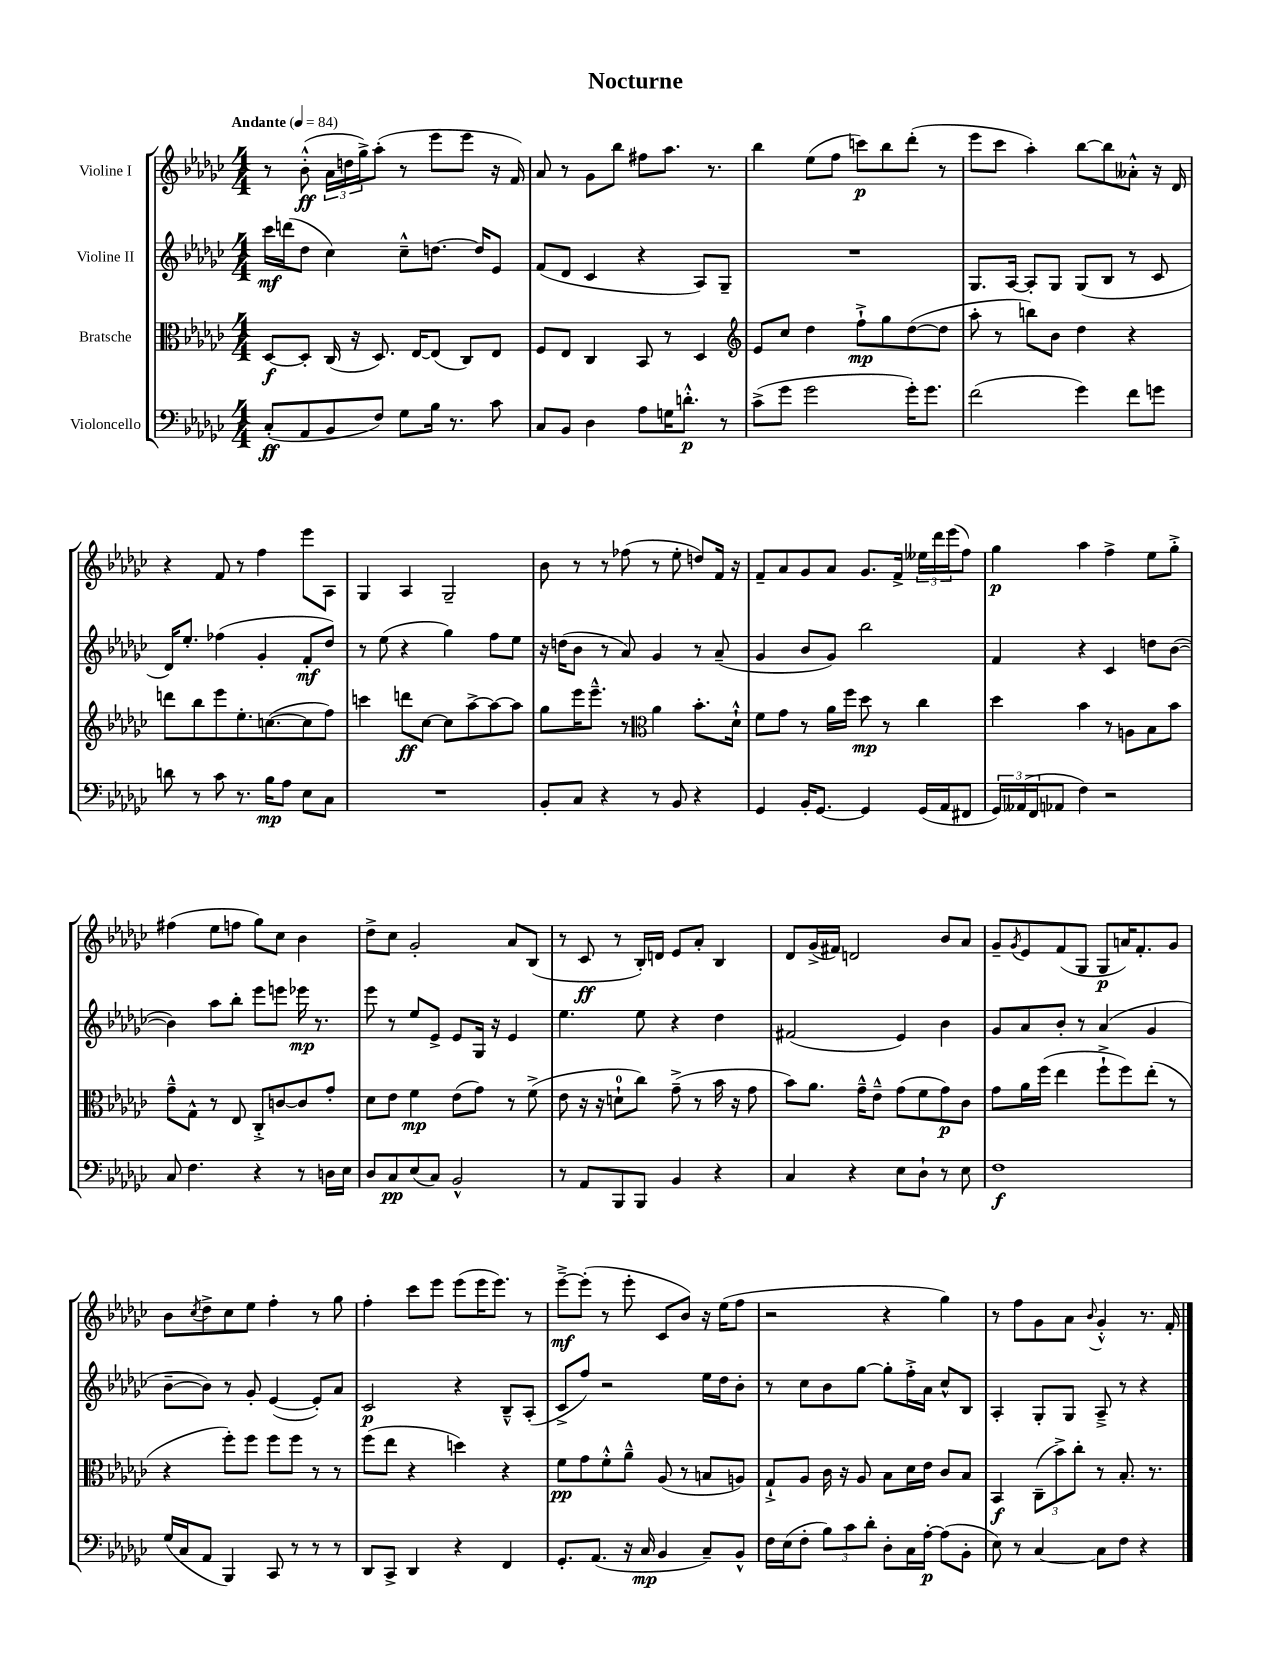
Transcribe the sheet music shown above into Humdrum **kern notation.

**kern	**kern	**kern	**kern
*staff4	*staff3	*staff2	*staff1
*clefF4	*clefC3	*clefG2	*clefG2
*k[b-e-a-d-g-c-]	*k[b-e-a-d-g-c-]	*k[b-e-a-d-g-c-]	*k[b-e-a-d-g-c-]
*M4/4	*M4/4	*M4/4	*M4/4
*MM84	*MM84	*MM84	*MM84
(8C-'	[8D-	16ccc-	8r
.	.	(16ddd	.
8AA-	8D-']	8dd-	(8b-'^^
8BB-	(16C-	4cc-)	24a-
.	.	.	24dd
.	16r	.	.
.	.	.	24gg-^)
8F)	8.D-)	.	(8aa-'
8G-	.	8cc-~^^	8r
.	[16E-	.	.
16B-	(8E-]	[8.dd	8eee-
8.r	.	.	.
.	8C-)	.	8eee-
.	.	16dd]	.
8c-	8E-	8e-	16r
.	.	.	16f)
=	=	=	=
8C-	8F	(8f	8a-
8BB-	8E-	8d-	8r
4D-	4C-	4c-	8g-
.	.	.	8bb-
8A-	8BB-	4r	8ff#
16G	8r	.	8.aa-
8.d'^^	.	.	.
.	4D-	8A-)	.
.	.	.	8.r
8r	.	8G-~	.
=	=	=	=
*	*clefG2	*	*
(8c-^	8e-	1r	4bb-
8g-	8cc-	.	.
2g-	4dd-	.	(8ee-
.	.	.	8ff
.	8ff`^	.	8ccc)
.	8gg-	.	8bb-
16g-')	([8dd-	.	(8ddd-'
8.g-	.	.	.
.	8dd-]	.	8r
=	=	=	=
(2f	8aa-'	8.G-	8eee-
.	8r	.	8ccc-
.	.	[16A-	.
.	8bb)	8A-']	4aa-')
.	8b-	8G-	.
4g-)	4dd-	(8G-	[8bb-
.	.	8B-	8bb-]
8f	4r	8r	8a--'^^
8g	.	8c-	16r
.	.	.	16d-
=	=	=	=
8d	8ddd	16d-)	4r
.	.	8.ee-'	.
8r	8bb-	.	.
8c-	8eee-	(4ff-	8f
8.r	8.ee-'	.	8r
.	.	4g-'	4ff
16B-	([8.cc	.	.
8A-	.	.	.
8E-	8cc]	8f'	8eee-
8C-	8ff)	8dd-)	8A-
=	=	=	=
1r	4ccc	8r	4G-
.	.	(8ee-	.
.	8ddd	4r	4A-
.	[8cc-	.	.
.	8cc-]	4gg-)	2G-~
.	[8aa-^	.	.
.	8aa-_	8ff	.
.	8aa-]	8ee-	.
=	=	=	=
8BB-'	8gg-	16r	8b-
.	.	(16dd	.
8C-	16eee-	8b-	8r
.	8.eee-~^^	.	.
4r	.	8r	8r
.	8r	8a-)	(8ff-
*	*clefC3	*	*
8r	4a-	4g-	8r
8BB-	.	.	8ee-'
4r	8.b-'	8r	8dd)
.	.	(8a-~	16f
.	16d-`^^	.	16r
=	=	=	=
4GG-	8f	4g-	8f~
.	8g-	.	8a-
16BB-'	8r	8b-	8g-
[8.GG-	.	.	.
.	16a-	8g-)	8a-
.	16ff	.	.
4GG-]	8dd-	2bb-	8.g-
.	8r	.	.
.	.	.	16f^
(16GG-	4cc-	.	24ee--
.	.	.	24ddd-
16AA-	.	.	.
.	.	.	(24eee-
8FF#	.	.	8ff)
=	=	=	=
24GG-)	4dd-	4f	4gg-
(24AA--	.	.	.
24FF	.	.	.
8AA-	.	.	.
4F)	4b-	4r	4aa-
2r	8r	4c-	4ff^
.	8A	.	.
.	8B-	8dd	8ee-
.	8b-	([8b-	8gg-'^
=	=	=	=
8C-	8g-~^^	4b-])	(4ff#
4.F	8G-^^	.	.
.	8r	8aa-	8ee-
.	8E-	8bb-'	8ff
4r	8C-'^	8eee-	8gg-)
.	[8c	8eee	8cc-
8r	8c]	16eee-	4b-
.	.	8.r	.
16D	8g-'	.	.
16E-	.	.	.
=	=	=	=
8D-	8d-	8eee-	8dd-^
8C-	8e-	8r	8cc-
(8E-	4f	8ee-	2g-'
8C-)	.	8e-^	.
2BB-^^	(8e-	8e-	.
.	8g-)	16G-	.
.	.	16r	.
.	8r	4e-	8a-
.	(8f^	.	(8B-
=	=	=	=
8r	8e-	4.ee-	8r
8AA-	16r	.	8c-
.	16r	.	.
8BBB-	8d`	.	8r
8BBB-	8cc-)	8ee-	16B-')
.	.	.	16d
4BB-	(8g-~^	4r	8e-
.	8r	.	8a-'
4r	16b-	4dd-	4B-
.	16r	.	.
.	8g-	.	.
=	=	=	=
4C-	8b-)	(2f#	8d-
.	8.a-	.	(16g-^
.	.	.	16f#)
4r	.	.	2d
.	16g-~^^	.	.
.	8e-~^^	.	.
8E-	(8g-	4e-)	.
8D-`	8f	.	.
8r	8g-)	4b-	8b-
8E-	8c-	.	8a-
=	=	=	=
1F	8g-	8g-	8g-~
.	.	.	8qg-
.	16a-	8a-	8e-
.	(16ff	.	.
.	4ee-	8b-'	(8f
.	.	8r	8G-
.	8ff`^	(4a-	8G-
.	8ff)	.	16a)
.	.	.	8.f'
.	(8ee-'	4g-	.
.	8r	.	8g-
=	=	=	=
(16G-	4r	[8b-~	8b-
16C-	.	.	.
.	.	.	8qcc-
8AA-	.	8b-])	8dd-^
4BBB-)	8ff')	8r	8cc-
.	8ff	8g-'	8ee-
8CC-	8ff	([4e-	4ff'
8r	8ff	.	.
8r	8r	8e-'])	8r
8r	8r	8a-	8gg-
=	=	=	=
8DD-	(8ff	2c-	4ff'
8CC-^	8ee-	.	.
4DD-	4r	.	8ccc-
.	.	.	8eee-
4r	4dd)	4r	(8eee-
.	.	.	16eee-
.	.	.	8.eee-)
4FF	4r	8B-~^^	.
.	.	(8A-'	8r
=	=	=	=
8.GG-'	8f	8c-^	[8eee-~^
.	8g-	8ff)	(8eee-']
(8.AA-	.	.	.
.	8f'^^	2r	8r
16r	8a-~^^	.	8eee-'
16C-	.	.	.
4BB-	(8A-	.	8c-
.	8r	.	8b-)
8C-~)	8B	16ee-	16r
.	.	16dd-	(16ee-
8BB-^^	8A)	8b-'	8ff
=	=	=	=
16F	8G-`^	8r	2r
(16E-	.	.	.
8F'	8A-	8cc-	.
12B-)	16c-	8b-	.
.	16r	.	.
12c-	.	.	.
.	8A-	[8gg-	.
12d-'	.	.	.
8D-'	8B-	8gg-']	4r
16C-	16d-	16ff'^	.
[16A-'	16e-	16a-	.
(8A-]	8c-	8cc-^^	4gg-)
8BB-'	8B-	8B-	.
=	=	=	=
8E-)	4BB-	4A-'	8r
8r	.	.	8ff
[4C-	(12C-~	8G-'	8g-
.	12b-^)	.	.
.	.	8G-	8a-
.	12cc-'	.	.
.	.	.	8qqb-
8C-]	8r	8A-~^	4g-'^^
8F	8.B-'	8r	.
4r	.	4r	8.r
.	8.r	.	.
.	.	.	16f'
==	==	==	==
*-	*-	*-	*-
